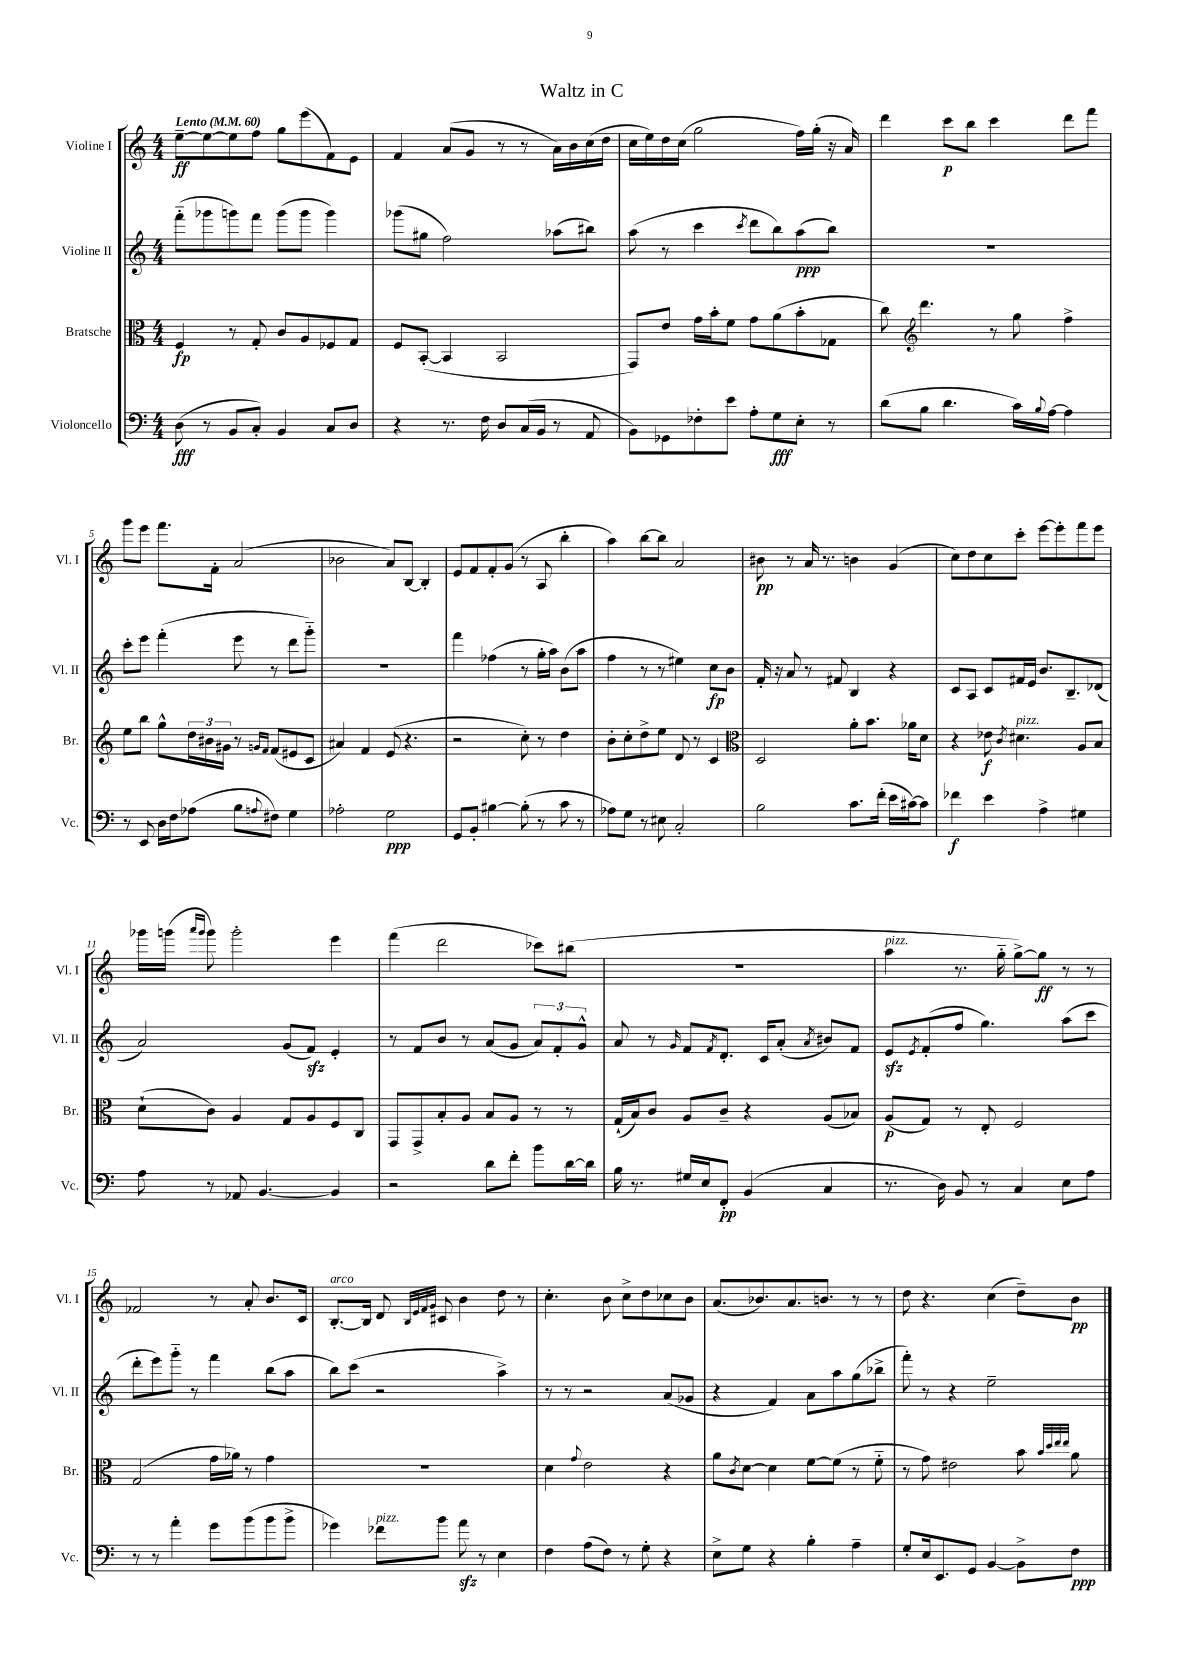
\header { title = "Waltz in C" }
<<
\new StaffGroup <<
\new Staff = "s0" \with { instrumentName = "Violine I" shortInstrumentName = "Vl. I" } {
    \clef treble \key c \major \numericTimeSignature \time 4/4 \tempo "Lento" 4 = 60
    e''8~--\ff e''8~ e''8 f''8 g''8 e'''8( f'8) e'8 |
    f'4 a'8( g'8 r8 r8 a'16) b'16 c''16( d''16 |
    c''16 e''16) d''16 c''16( g''2 f''16) g''16-.( r16 a'16) |
    d'''4 c'''8\p b''8 c'''4 d'''8 f'''8 |
    g'''8 e'''8 f'''8. f'16-. a'2( |
    bes'2 a'8) b8~ b4-. |
    e'8 f'8 f'8-. g'8( r8 a8 b''4-. |
    a''4) b''8~ b''8 a'2 |
    bis'8\pp r8 a'16 r8. b'4 g'4( |
    c''8) d''8 c''8 c'''8-. e'''8~ e'''8-. f'''8 e'''8 |
    ges'''16 g'''16( \grace { a'''16 g'''16 } g'''8) g'''2-. e'''4 |
    f'''4( d'''2 ces'''8) bis''8( |
    R1 |
    a''4^\markup { \italic "pizz." } r8. g''16-_ g''8~->) g''8\ff r8 r8 |
    fes'2 r8 a'8-. b'8. c'16 |
    b8.~-.^\markup { \italic "arco" } b16 d'8 \grace { b32 e'32 f'32 g'32 } cis'8 b'4 d''8 r8 |
    c''4.-. b'8 c''8-> d''8 ces''8 b'8 |
    a'8.( bes'8.) a'8. b'8. r8 r8 |
    d''8 r4. c''4( d''8--) b'8\pp \bar "|." |
}
\new Staff = "s1" \with { instrumentName = "Violine II" shortInstrumentName = "Vl. II" } {
    \clef treble \key c \major \numericTimeSignature \time 4/4
    f'''8-_( ges'''8 g'''8) f'''8 g'''8( g'''8 g'''4) |
    ges'''8( gis''8 f''2) aes''8( bis''8) |
    a''8( r8 c'''4 \acciaccatura { c'''8 } d'''8 b''8) a''8\ppp( b''8) |
    R1 |
    c'''8-. e'''8 f'''4-.( e'''8 r8 d'''8 g'''8-_) |
    R1 |
    f'''4 fes''4( r8 g''16-. a''16) b'8( a''8 |
    f''4 r8 r8 eis''4) c''8\fp b'8 |
    f'16-. r16 a'8 r8 fis'8 b4 r4 |
    c'8 a8 c'8 fis'16 e'16 b'8. b8.-- des'8( |
    a'2) g'8( f'8\sfz) e'4-. |
    r8 f'8 b'8 r8 a'8( g'8 \tuplet 3/2 { a'8) f'8-. g'8-^ } |
    a'8 r8 \grace { g'16 } f'8 \acciaccatura { f'8 } d'8.-. c'16 a'8-.( \acciaccatura { a'8 } bis'8) f'8 |
    e'8\sfz \acciaccatura { e'8 } f'8-.( f''8 g''4.) a''8( c'''8 |
    d'''8-. e'''8) g'''8-_ r8 f'''4 b''8( a''8 |
    b''8) c'''8( r2 a''4->) |
    r8 r8 r2 a'8( ges'8 |
    r4 f'4) a'8 a''8 g''8( bes''8-> |
    f'''8-.) r8 r4 e''2-- \bar "|." |
}
\new Staff = "s2" \with { instrumentName = "Bratsche" shortInstrumentName = "Br." } {
    \clef alto \key c \major \numericTimeSignature \time 4/4
    f4\fp r8 g8-. c'8 a8 fes8 g8 |
    f8 b,8~-.( b,4 b,2 |
    g,8) e'8 g'16 b'16-. f'8 g'8 a'8( b'8-. ges8 |
    c''8) \clef treble d'''4. r8 g''8 f''4-> |
    e''8 b''8 g''8-^ \tuplet 3/2 { d''16 bis'16 gis'16 } r8 \grace { g'16 f'16 } f'8( eis'8 c'8 |
    ais'4) f'4 e'8( r4. |
    r2 c''8-.) r8 d''4 |
    b'8-. c''8-. d''8-> e''8 d'8 r8 c'4 |
    \clef alto d2 a'8-. b'8. aes'16 d'8 |
    r4 ees'8\f \acciaccatura { c'8 } dis'4.^\markup { \italic "pizz." } a8 b8 |
    d'8-!( c'8) a4 g8 a8 f8 c8 |
    g,8 g,8-> b8-. a8 b8 a8 r8 r8 |
    g16-!( b16) c'8 a8 c'8-- r4 a8( bes8) |
    a8\p( g8) r8 e8-. f2 |
    g2( g'16 aes'16) r8 g'4 |
    R1 |
    d'4 \appoggiatura { g'8 } e'2 r4 |
    a'8 \acciaccatura { c'8 } d'8~ d'4 f'8~ f'8( r8 f'8-_ |
    r8 g'8) eis'2 b'8 \grace { b'32 d''32 e''32 e''32 } a'8 \bar "|." |
}
\new Staff = "s3" \with { instrumentName = "Violoncello" shortInstrumentName = "Vc." } {
    \clef bass \key c \major \numericTimeSignature \time 4/4
    d8\fff( r8 b,8 c8-.) b,4 c8 d8 |
    r4 r8. f16 d8 c16( b,16 r8 a,8 |
    b,8) ges,8 fes8-. e'8 a8-. g8\fff e8-. r8 |
    d'8( b8 d'4. c'16) \appoggiatura { b8 } a16~ a4 |
    r8 e,8 d16 f16 aes8( b8 \appoggiatura { a8 } fis8) g4 |
    aes2-. g2\ppp |
    g,8 b,8-. bis4~ bis8-.( r8 c'8 r8 |
    aes8) g8 r8 eis8 c2-. |
    b2 c'8. f'16-.( e'16 cis'16~) cis'8 |
    fes'4\f e'4 a4-> gis4 |
    a8 r8 aes,8 b,4.~ b,4 |
    r2 d'8 f'8-. b'8 d'16~ d'16 |
    b16 r8. gis16 e16 f,8-.\pp b,4( c4 |
    r8. d16) b,8 r8 c4 e8 a8 |
    r8 r8 a'4-. g'8 b'8( b'8 b'8-> |
    ges'4) fes'8^\markup { \italic "pizz." } b'8 a'8\sfz r8 e4 |
    f4 a8( f8) r8 g8-. r4 |
    e8-> g8 r4 b4-. a4-- |
    g8-. e16 e,8. g,8 b,4~ b,8-> f8\ppp \bar "|." |
}
>>
>>
